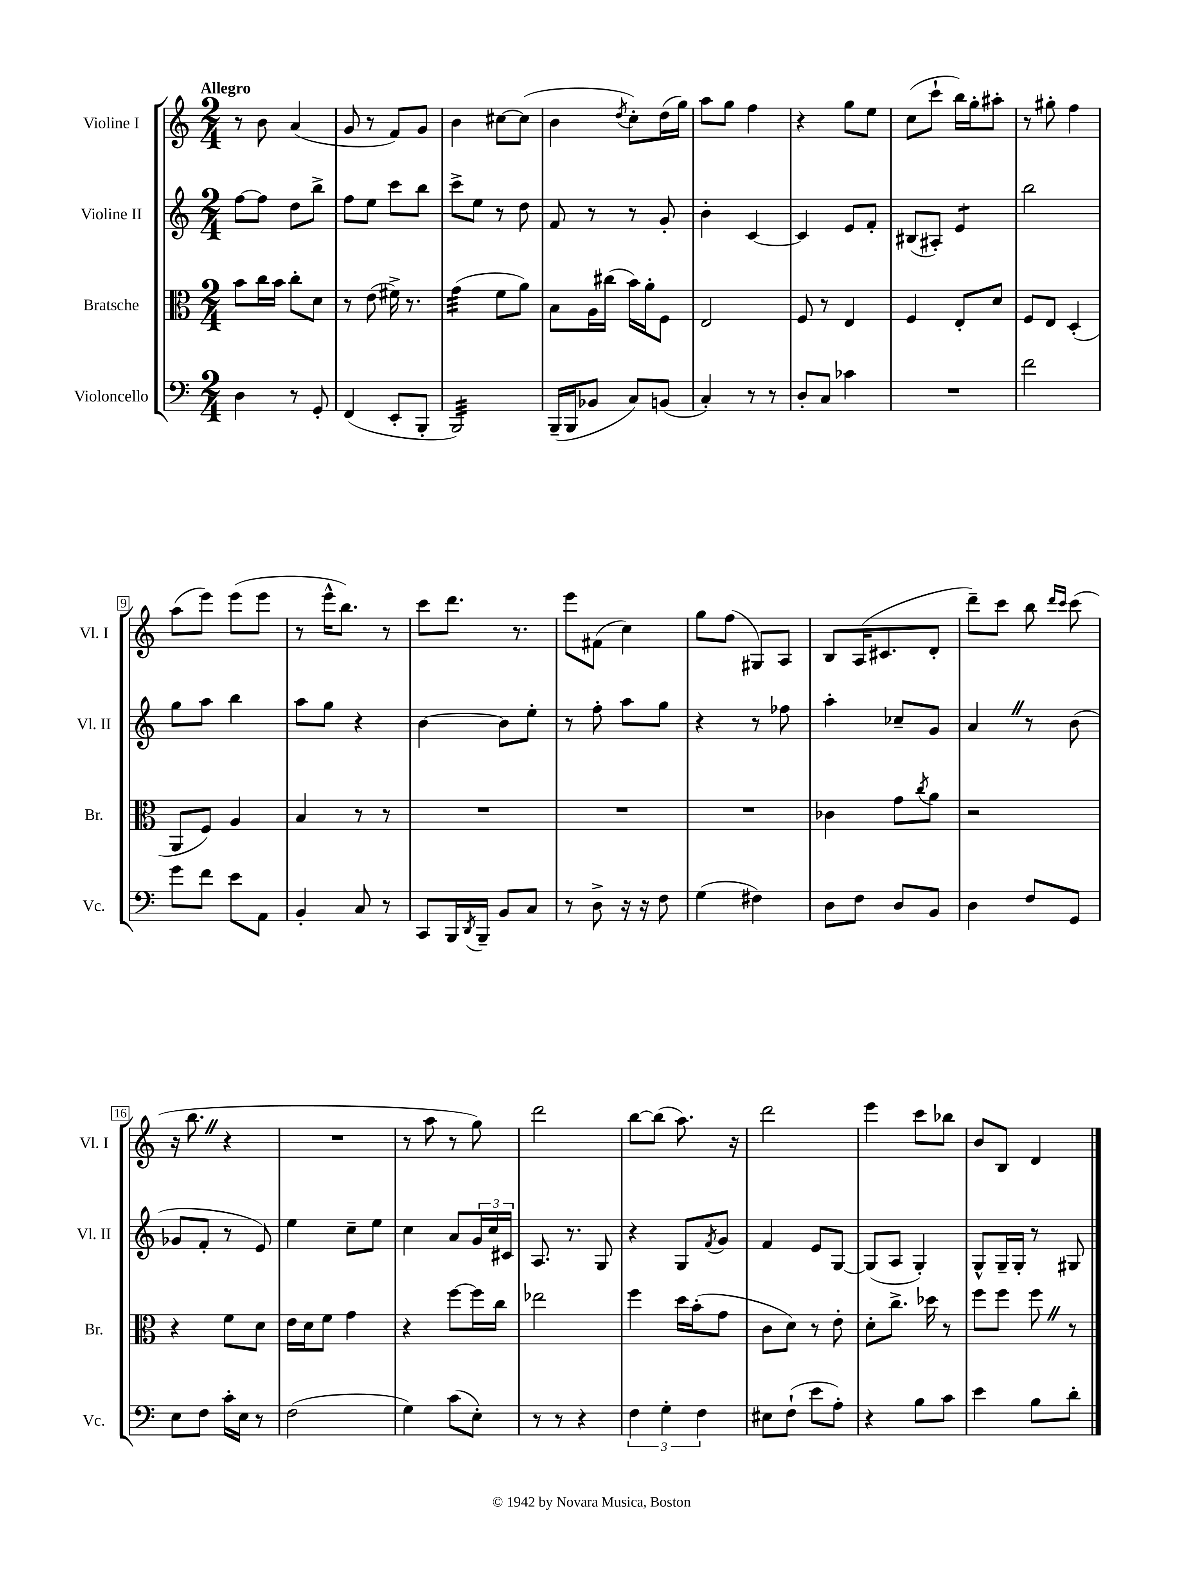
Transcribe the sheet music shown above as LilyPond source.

<<
\new StaffGroup <<
\new Staff = "s0" \with { instrumentName = "Violine I" shortInstrumentName = "Vl. I" } {
    \clef treble \key c \major \numericTimeSignature \time 2/4 \tempo "Allegro"
    r8 b'8 a'4( |
    g'8 r8 f'8) g'8 |
    b'4 cis''8~ cis''8( |
    b'4 \acciaccatura { d''8 } c''8-.) d''16( g''16) |
    a''8 g''8 f''4 |
    r4 g''8 e''8 |
    c''8( c'''8-! b''16) g''16-. ais''8-. |
    r8 gis''8-. f''4 |
    a''8( e'''8) e'''8( e'''8 |
    r8 e'''16-^ b''8.) r8 |
    c'''8 d'''8. r8. |
    e'''8 fis'8( c''4) |
    g''8 f''8( gis8) a8 |
    b8 a16( cis'8. d'8-. |
    d'''8--) c'''8 b''8 \grace { d'''16 c'''16 } c'''8( |
    r16 b''8. \once \override BreathingSign.text = \markup { \musicglyph "scripts.caesura.straight" } \breathe r4 |
    R2 |
    r8 a''8 r8 g''8) |
    d'''2 |
    b''8~ b''8( a''8.) r16 |
    d'''2 |
    e'''4 c'''8 bes''8 |
    b'8 b8 d'4 \bar "|." |
}
\new Staff = "s1" \with { instrumentName = "Violine II" shortInstrumentName = "Vl. II" } {
    \clef treble \key c \major \numericTimeSignature \time 2/4
    f''8~ f''8 d''8 b''8-> |
    f''8 e''8 c'''8 b''8 |
    c'''8-> e''8 r8 d''8 |
    f'8 r8 r8 g'8-. |
    b'4-. c'4~ |
    c'4 e'8 f'8-. |
    bis8( ais8-.) e'4:8 |
    b''2 |
    g''8 a''8 b''4 |
    a''8 g''8 r4 |
    b'4~ b'8 e''8-. |
    r8 f''8-. a''8 g''8 |
    r4 r8 fes''8 |
    a''4-. ces''8-- g'8 |
    a'4 \once \override BreathingSign.text = \markup { \musicglyph "scripts.caesura.straight" } \breathe r8 b'8( |
    ges'8 f'8-. r8 e'8) |
    e''4 c''8-- e''8 |
    c''4 a'8 \tuplet 3/2 { g'16 c''16 cis'16 } |
    a8. r8. g8 |
    r4 g8 \acciaccatura { f'8 } g'8 |
    f'4 e'8 g8~ |
    g8( a8 g4-.) |
    g8-^ g16-- g16-. r8 gis8 \bar "|." |
}
\new Staff = "s2" \with { instrumentName = "Bratsche" shortInstrumentName = "Br." } {
    \clef alto \key c \major \numericTimeSignature \time 2/4
    b'8 c''16 b'16 c''8-. d'8 |
    r8 e'8( fis'16->) r8. |
    g'4:32( f'8 a'8) |
    b8 a16 cis''16( b'16) a'16-. f8 |
    e2 |
    f8 r8 e4 |
    f4 e8-. d'8 |
    f8 e8 d4-.( |
    a,8 f8) a4 |
    b4 r8 r8 |
    R2 |
    R2 |
    R2 |
    ces'4 g'8 \acciaccatura { c''8 } a'8 |
    r2 |
    r4 f'8 d'8 |
    e'16 d'16 f'8 g'4 |
    r4 f''8~ f''16 c''16 |
    ees''2 |
    f''4 d''16 b'16-.( g'8 |
    c'8 d'8) r8 e'8-. |
    d'8-. c''8.-> des''16 r8 |
    f''8 f''8 f''8 \once \override BreathingSign.text = \markup { \musicglyph "scripts.caesura.straight" } \breathe r8 \bar "|." |
}
\new Staff = "s3" \with { instrumentName = "Violoncello" shortInstrumentName = "Vc." } {
    \clef bass \key c \major \numericTimeSignature \time 2/4
    d4 r8 g,8-. |
    f,4( e,8-. b,,8-. |
    b,,2:32) |
    b,,16--( b,,16 bes,8 c8) b,8( |
    c4-.) r8 r8 |
    d8-. c8 ces'4 |
    R2 |
    f'2 |
    g'8 f'8 e'8 a,8 |
    b,4-. c8 r8 |
    c,8 b,,16 \acciaccatura { d,8 } b,,16-- b,8 c8 |
    r8 d8-> r16 r16 f8 |
    g4( fis4) |
    d8 f8 d8 b,8 |
    d4 f8 g,8 |
    e8 f8 c'16-. e16 r8 |
    f2( |
    g4) c'8( e8-.) |
    r8 r8 r4 |
    \tuplet 3/2 { f4 g4-. f4 } |
    eis8 f8-!( e'8 a8-.) |
    r4 b8 c'8 |
    e'4 b8 d'8-. \bar "|." |
}
>>
>>
\layout { \context { \Score \override BarNumber.stencil = #(make-stencil-boxer 0.1 0.3 ly:text-interface::print) } }
